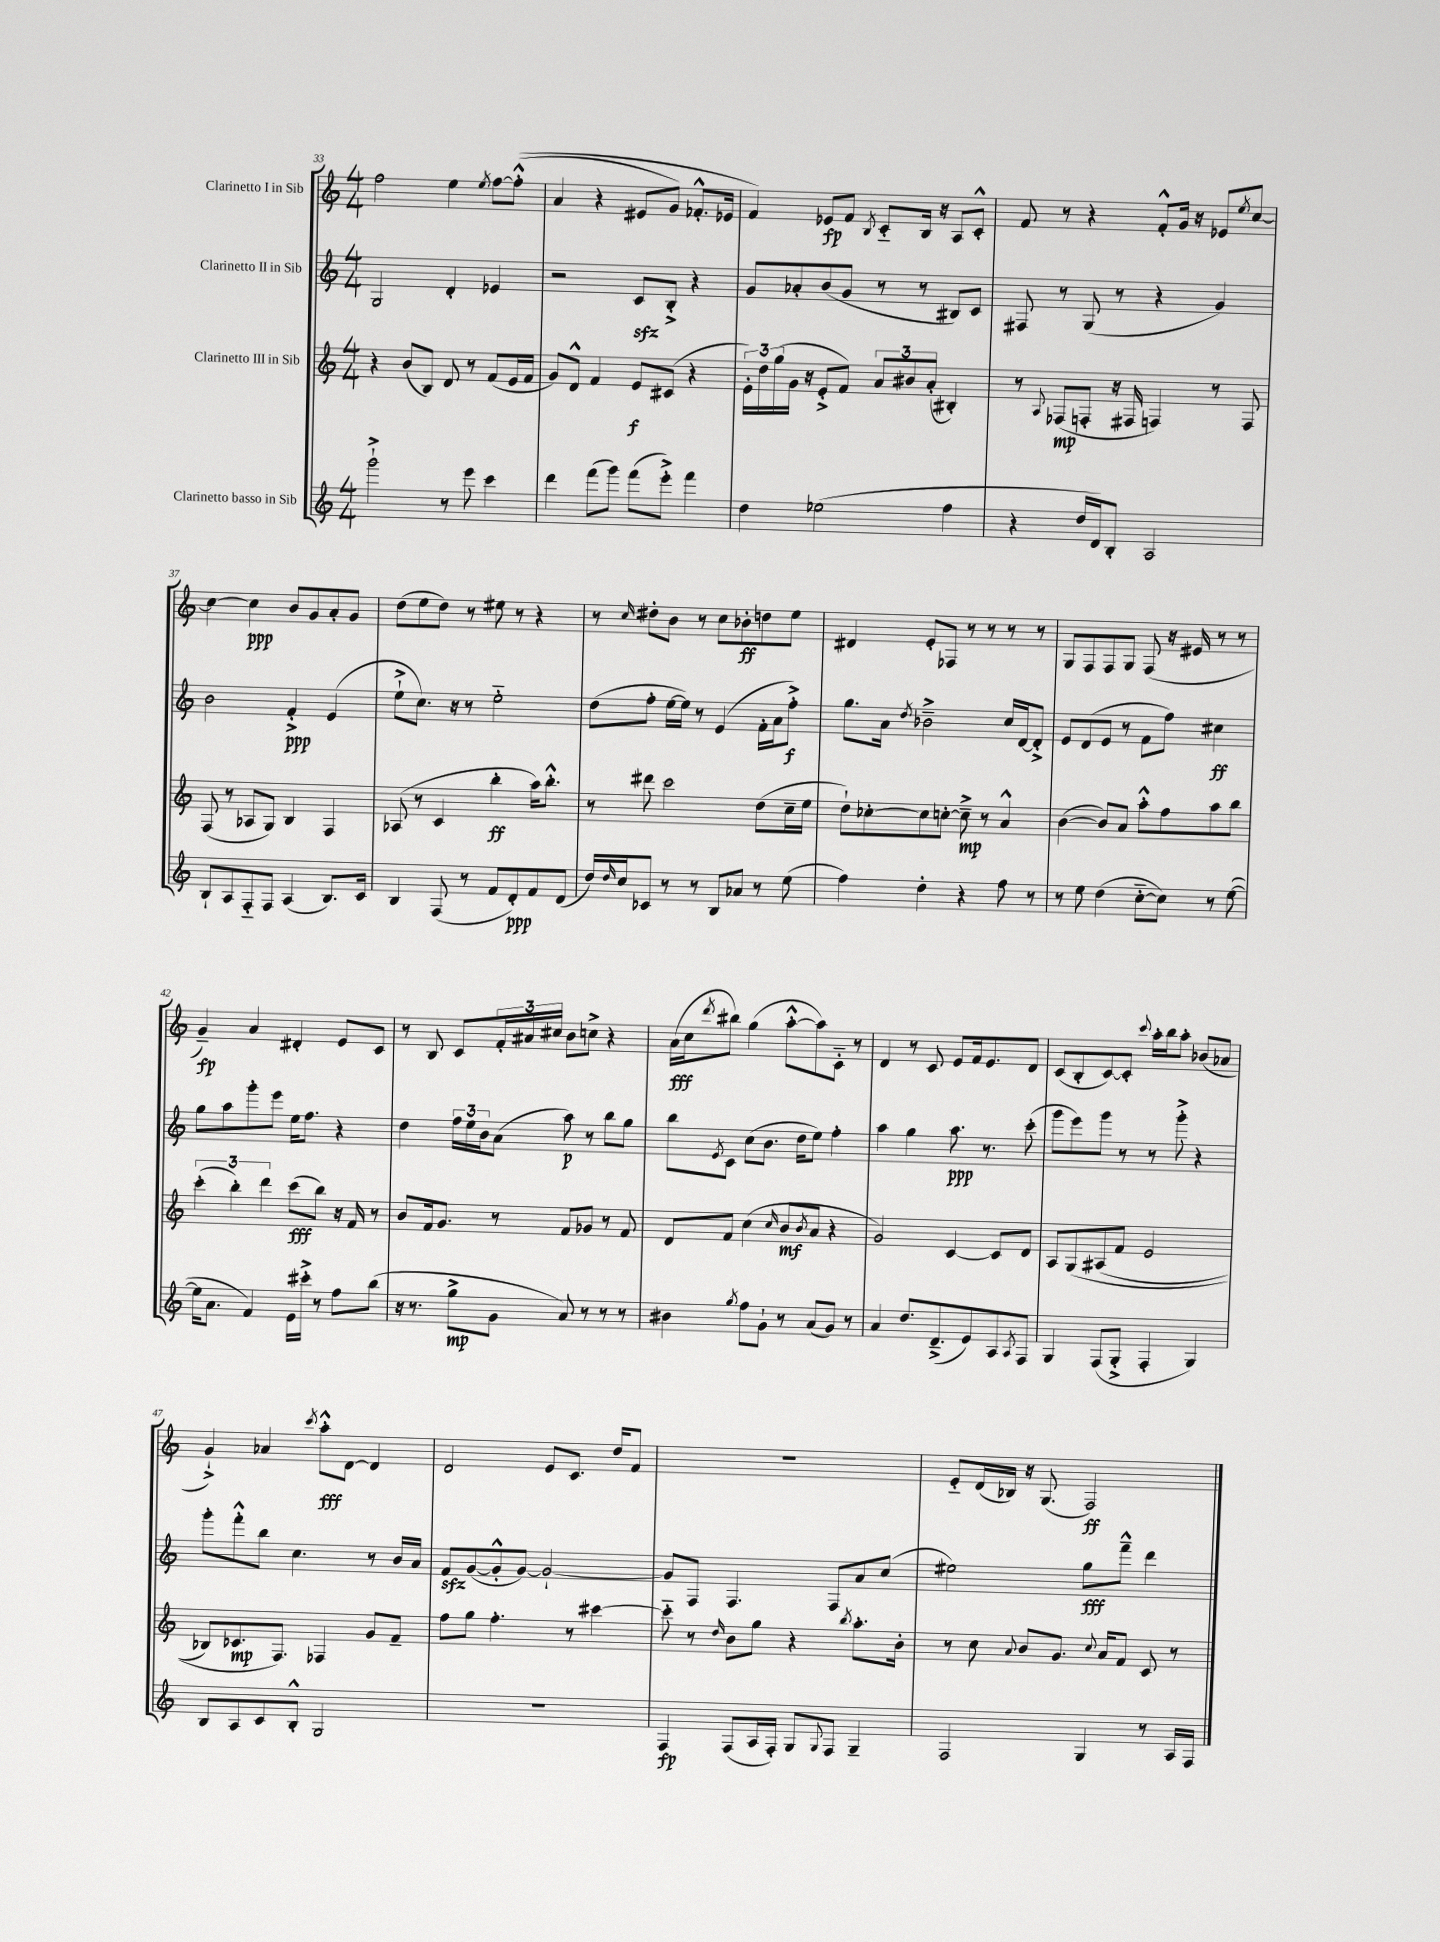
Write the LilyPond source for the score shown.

<<
\new StaffGroup <<
\new Staff = "s0" \with { instrumentName = "Clarinetto I in Sib" } {
    \clef treble \key c \major \numericTimeSignature \time 4/4
    f''2 e''4 \acciaccatura { e''8 } f''8~ f''8-.-^(\( |
    a'4 r4 eis'8 g'8) fes'8.-.-^ ees'16 |
    f'4\) ees'8\fp f'8 \acciaccatura { b8 } c'8-_ b16 r16 a8 c'8-.-^ |
    f'8 r8 r4 f'8-.-^ g'16 r16 ees'8 \acciaccatura { e''8 } c''8~ |
    c''4~ c''4\ppp b'8 g'8 a'8-. g'8 |
    d''8( e''8 d''8) r8 eis''8 r8 r4 |
    r8 \grace { c''16 } dis''8-. b'8 r8 c''8 bes'8-.\ff d''8 e''8 |
    dis'4 e'8-. fes8 r8 r8 r8 r8 |
    g8 f8 f8 g8 f8( r16 eis'16 r8 r8 |
    g'4--\fp) a'4 dis'4-. e'8 c'8 |
    r8 b8 c'8 \tuplet 3/2 { f'16-. ais'16 cis''16 } b'8 c''8-> r4 |
    a'16\fff( c''16 \acciaccatura { d'''8 } bis''8) g''4( a''8~-.-^ a''8) c'8-_ r8 |
    d'4 r8 c'8 e'8 f'16 e'8. d'8 |
    c'8( b8-. c'8~) c'8-. \appoggiatura { c'''8 } a''16-. b''16 a''8-. bes'8( aes'8 |
    g'4-!->) aes'4 \acciaccatura { c'''8 } a''8-.-^\fff d'8~ d'4 |
    d'2 e'8 c'8. d''16 f'8 |
    R1 |
    e'8-_ d'16( bes16) r16 g8.( f2\ff) \bar "|." |
}
\new Staff = "s1" \with { instrumentName = "Clarinetto II in Sib" } {
    \clef treble \key c \major \numericTimeSignature \time 4/4
    g2 d'4-. ees'4 |
    r2 c'8\sfz b8-.-> r4 |
    g'8 aes'8-. b'8( g'8 r8 r8 bis8) c'8 |
    fis8 r8 g8( r8 r4 g'4) |
    b'2 f'4-.->\ppp e'4( |
    e''8-!-> c''8.) r16 r8 e''2-_ |
    d''8( f''8-. e''16~ e''16) r8 e'4( f'16-. a'16 f''8-.->\f) |
    g''8. a'16 \acciaccatura { d''8 } bes'2---> c''16 d'16~ d'8-.-> |
    e'8 d'8( e'8 r8 f'8 f''8) cis''4\ff |
    g''8 a''8 g'''8-. e'''8 e''16 f''8. r4 |
    d''4 \tuplet 3/2 { f''16 e''16 b'16 } a'8( a''8\p) r8 b''8 g''8 |
    b''8 \acciaccatura { e'8 } c'8 c''8( b'8. d''16 e''8) f''4-. |
    a''4 g''4 a''8.\ppp r8. c'''8-.( |
    g'''8 e'''8) g'''8 r8 r8 g'''8-.-> r4 |
    g'''8-. f'''8-.-^ b''8 c''4. r8 b'16 a'16 |
    f'8\sfz g'8~( g'8-.-^ g'8~) g'2~-! |
    g'8 f8 f4. f8 a'8 c''8( |
    eis''2) g''8\fff f'''8---^ d'''4 \bar "|." |
}
\new Staff = "s2" \with { instrumentName = "Clarinetto III in Sib" } {
    \clef treble \key c \major \numericTimeSignature \time 4/4
    r4 b'8( b8) d'8 r8 f'8( e'16 f'16 |
    g'8) d'8-^ f'4 e'8\f cis'8( r4 |
    \tuplet 3/2 { e'16-.) d''16 g''16( } g'16 r16 e'8-.-> f'8) \tuplet 3/2 { a'8 bis'8 a'8-.( } bis4-.) |
    r8 \appoggiatura { a8 } fes8\mp( f8-. r16 fis16 f4) r8 f8 |
    f8( r8 aes8 g8) b4 f4 |
    aes8( r8 c'4 b''4-.\ff a''16) b''8.-.-^ |
    r8 dis'''8 c'''2 d''8( c''16-- e''16 |
    d''8-!) ces''8~-. ces''8 c''8~-. c''8--->\mp r8 a'4-^ |
    b'4~( b'8) a'8 a''8-.-^ f''8 a''8 b''8 |
    \tuplet 3/2 { c'''4-.( b''4-.) d'''4 } c'''8\fff( b''8) r16 f'16 r8 |
    b'8 f'16 g'8. r8 f'8 ges'8 r8 f'8 |
    d'8 f'8 c''4( \grace { c''16 } b'8\mf \acciaccatura { b'8 } a'8 r4 |
    g'2) c'4~ c'8 d'8 |
    a8 g8\( ais8( f'8 e'2 |
    bes8) ces'8.\mp f8.\) fes4 g'8 f'8-- |
    f''8 g''8 f''4.-. r8 cis'''4~ |
    cis'''8-_ r8 \grace { d''16 } b'8 g''8 r4 \acciaccatura { b''8 } a''8.-. b'16-. |
    r8 c''8 \appoggiatura { a'8 } b'8 g'8. \appoggiatura { c''8 } a'16 f'8 c'8 r8 \bar "|." |
}
\new Staff = "s3" \with { instrumentName = "Clarinetto basso in Sib" } {
    \clef treble \key c \major \numericTimeSignature \time 4/4
    g'''2-!-> r8 e'''8 c'''4 |
    d'''4 f'''8( g'''8) f'''8( e'''8-.->) f'''4 |
    d''4 ees''2( f''4 |
    r4 d''16 d'16) b8-. a2 |
    b8-! a8 f8-_ f8 a4( b8.) c'16 |
    b4 f8( r8 f'8 d'8-.\ppp) f'8 d'8( |
    d''16) \grace { d''16 } c''16 ces'8 r8 r8 b8 aes'8 r8 e''8( |
    f''4) d''4-. r4 f''8 r8 |
    r8 e''8 d''4( c''8~-_ c''8) r8 e''8~( |
    e''16 a'8. f'4) e'16 cis'''16-.-> r8 f''8 b''8( |
    r16 r8. g''8->\mp g'8 a'8) r8 r8 r8 |
    bis'4 \acciaccatura { g''8 } f''8 g'8-! r8 a'8( g'8) r8 |
    a'4 d''8. d'8.--->( e'8) a8 \acciaccatura { a8 } f8 |
    g4 f8( g8-.-> f4-. g4) |
    b8 a8 c'8 b8-.-^ g2 |
    R1 |
    f4\fp f8( a16 f16-.) g8 \appoggiatura { g8 } f8 g4-- |
    f2 g4 r8 a16 f16 \bar "|." |
}
>>
>>
\layout { \context { \Score currentBarNumber = #33 } }
